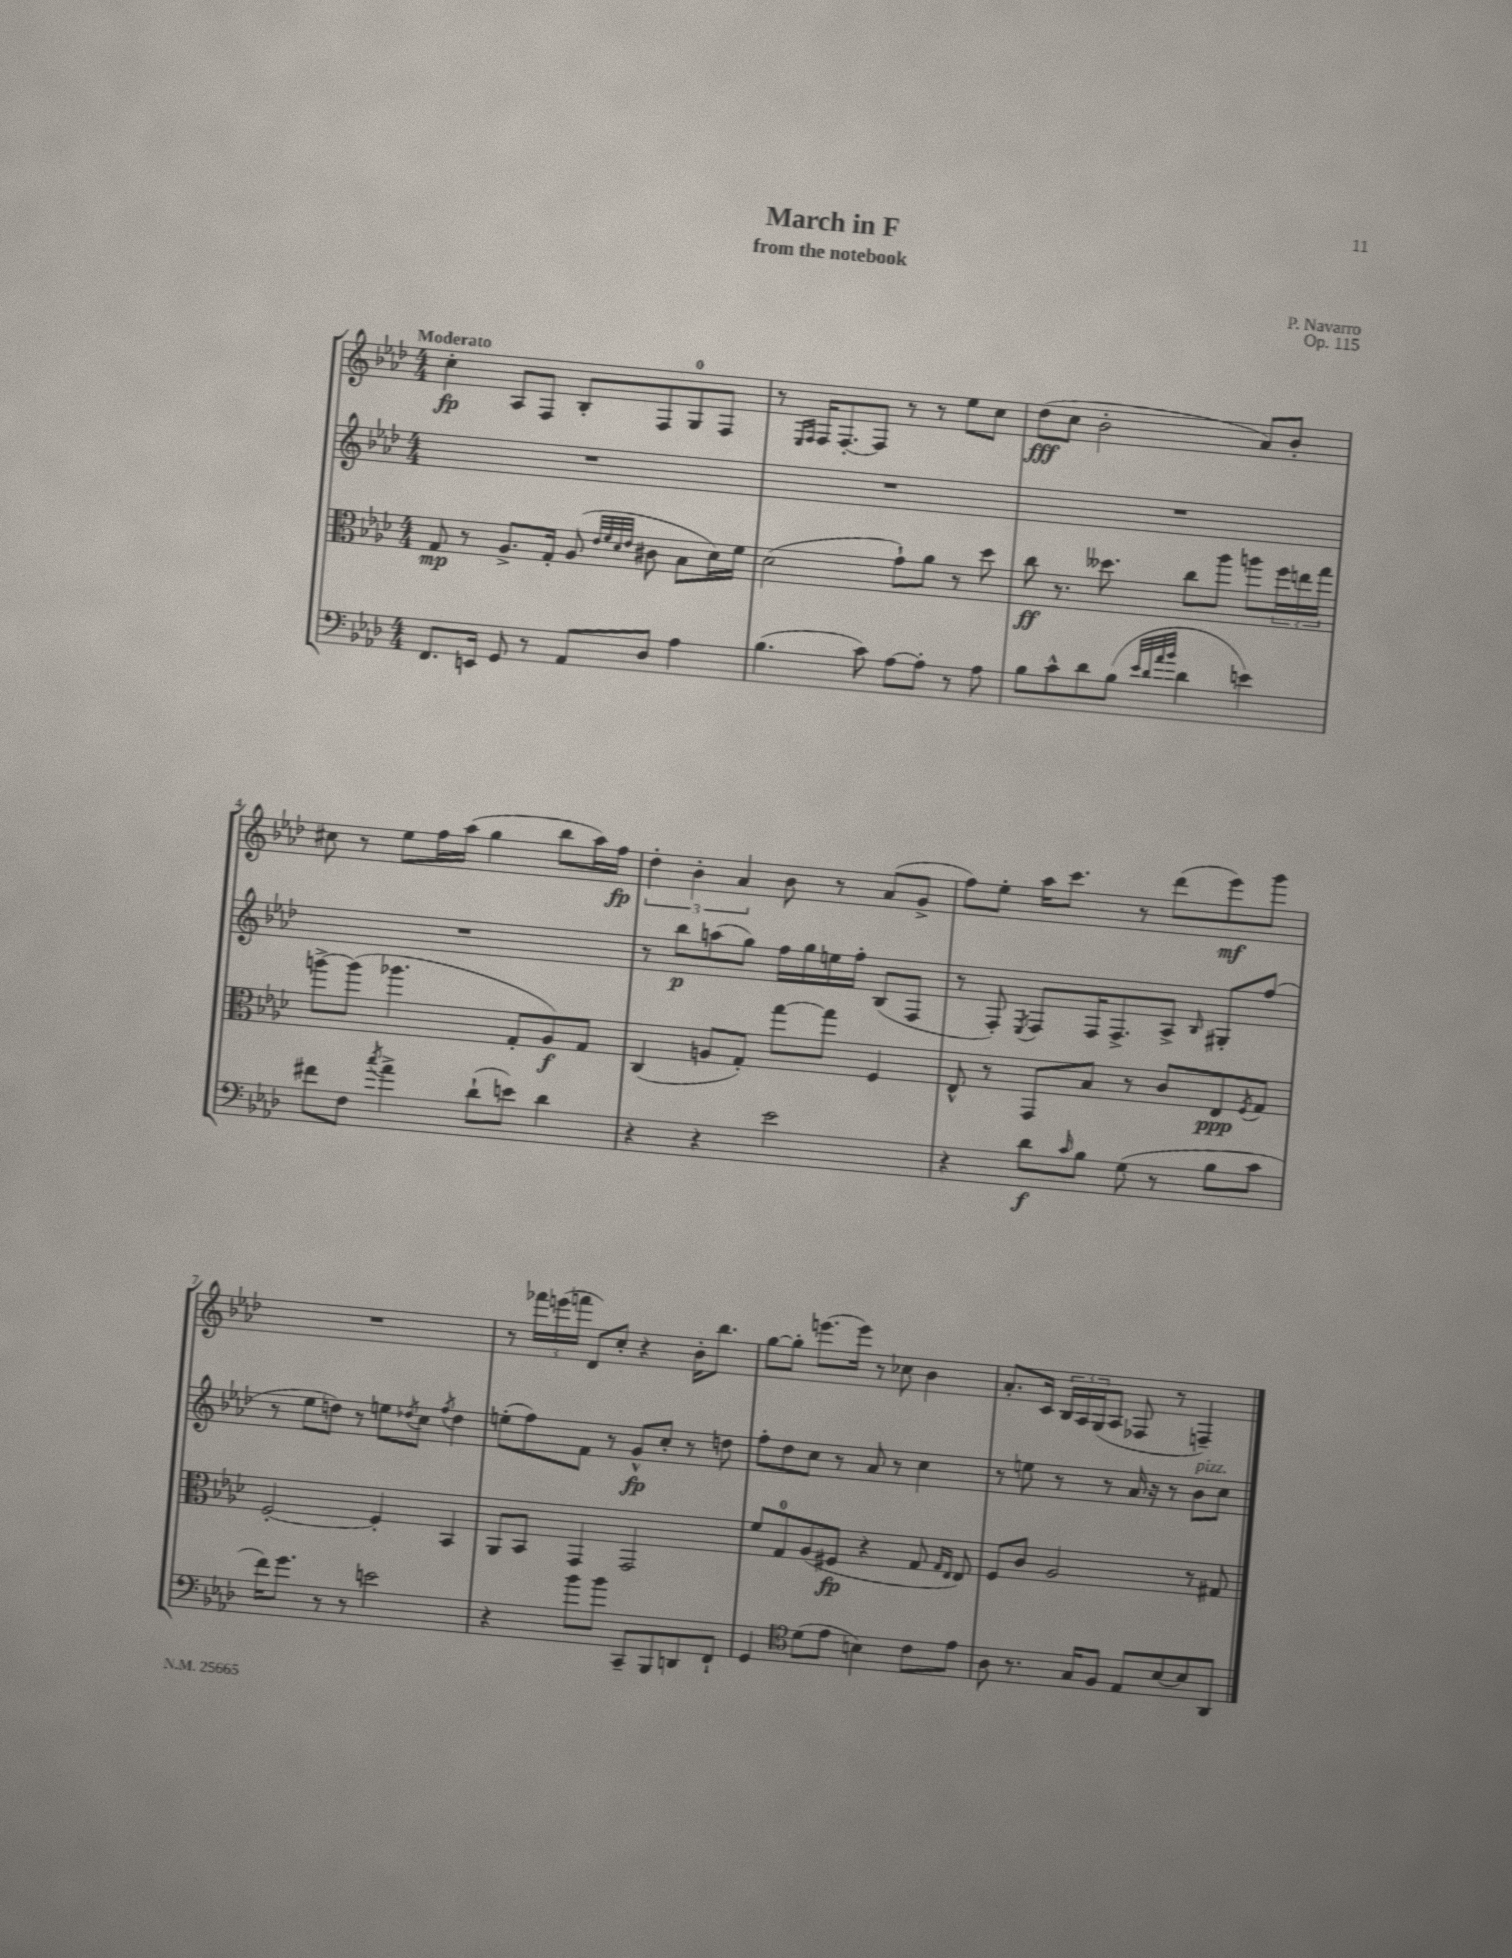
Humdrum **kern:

**kern	**dynam	**kern	**dynam	**kern	**dynam	**kern	**dynam
*part4	*part4	*part3	*part3	*part2	*part2	*part1	*part1
*staff4	*staff4	*staff3	*staff3	*staff2	*staff2	*staff1	*staff1
*clefF4	*	*clefC3	*	*clefG2	*	*clefG2	*
*k[b-e-a-d-]	*	*k[b-e-a-d-]	*	*k[b-e-a-d-]	*	*k[b-e-a-d-]	*
*M4/4	*	*M4/4	*	*M4/4	*	*M4/4	*
=1	=1	=1	=1	=1	=1	=1	=1
!	!	!	!	!	!	!LO:TX:a:B:t=Moderato	!
8.FF/L	.	8G/	mp	1r	.	4cc'\	fp
.	.	8r	.	.	.	.	.
16EEn/Jk	.	.	.	.	.	.	.
8GG/	.	8.A-^/L	.	.	.	8A-/L	.
8r	.	.	.	.	.	8F/J	.
.	.	16G'/Jk	.	.	.	.	.
8AA-/L	.	(8A-/	.	.	.	8B-'/L	.
.	.	32qqe-/LLL	.	.	.	.	.
.	.	32qqf/	.	.	.	.	.
.	.	32qqd-/	.	.	.	.	.
.	.	32qqe-/JJJ	.	.	.	.	.
8D-/J	.	8c#X\	.	.	.	8F/	.
4A-\	.	8B-\L	.	.	.	8G/	.
.	.	16d-\L)	.	.	.	8F/J	.
.	.	16f\JJ	.	.	.	.	.
=2	=2	=2	=2	=2	=2	=2	=2
(4.B-\	.	(2d-\	.	1r	.	8r	.
.	.	.	.	.	.	16qqE-/LL	.
.	.	.	.	.	.	16qqF/JJ	.
.	.	.	.	.	.	16F/KL	.
.	.	.	.	.	.	[8.F'/	.
8c\)	.	.	.	.	.	8F/J]	.
[8A-\L	.	8g`\L)	.	.	.	8r	.
8A-'\J]	.	8a-\J	.	.	.	8r	.
8r	.	8r	.	.	.	8ee-\L	.
8A-\	.	8dd-\	.	.	.	8cc\J	.
=3	=3	=3	=3	=3	=3	=3	=3
8B-\L	.	8cc\	ff	1r	.	(8dd-\L	fff
8c^^\	.	8.r	.	.	.	8cc\J	.
8d-\	.	.	.	.	.	2b-'\	.
.	.	8.dd--X\	.	.	.	.	.
(8B-\J	.	.	.	.	.	.	.
32qqe-/LLL	.	.	.	.	.	.	.
32qqd-/	.	.	.	.	.	.	.
32qqa-/	.	.	.	.	.	.	.
32qqb-/JJJ	.	.	.	.	.	.	.
4d-\	.	8cc\L	.	.	.	.	.
.	.	8aa-\J	.	.	.	.	.
4en\)	.	8aan\L	.	.	.	8a-/L)	.
.	.	24ff\L	.	.	.	8b-'/J	.
.	.	24een\	.	.	.	.	.
.	.	24gg\JJ	.	.	.	.	.
!!LO:LB:g=z
=4	=4	=4	=4	=4	=4	=4	=4
8f#X\L	.	[8aan^\L	.	1r	.	8cc#X\	.
8F\J	.	(8aa\J]	.	.	.	8r	.
8qcc/	.	.	.	.	.	.	.
4a-^\	.	4.aa-X\	.	.	.	8ee-\L	.
.	.	.	.	.	.	16ff\L	.
.	.	.	.	.	.	(16aa-\JJ	.
(8d-`\L	.	.	.	.	.	4gg\	.
8en\J)	.	8G'/L	.	.	.	.	.
4d-\	.	8A-/)	f	.	.	8bb-\L	.
.	.	8G/J	.	.	.	16aa-\L)	.
.	.	.	.	.	.	16ff\JJ	fp
=5	=5	=5	=5	=5	=5	=5	=5
4r	.	(4C/	.	8r	.	6dd-'\	.
.	.	.	.	8bb-\L	p	.	.
.	.	.	.	.	.	6b-'\	.
4r	.	8An/L	.	(8aan\	.	.	.
.	.	.	.	.	.	6a-/	.
.	.	8G'/J)	.	8gg\J)	.	.	.
2e-\	.	[8gg\L	.	16ff\LL	.	8b-\	.
.	.	.	.	16gg\	.	.	.
.	.	8gg\J]	.	16een\	.	8r	.
.	.	.	.	16ff'\JJ	.	.	.
.	.	4F/	.	(8B-/L	.	(8a-/L	.
.	.	.	.	8F/J	.	8g^/J	.
=6	=6	=6	=6	=6	=6	=6	=6
4r	.	8E-^^/	.	8r	.	8ff\L)	.
.	.	8r	.	8F'/)	.	8ee-'\J	.
.	.	.	.	8qE-/	.	.	.
8d-\L	f	8GG/L	.	8F/L	.	16aa-\KL	.
.	.	.	.	.	.	8.ccc\J	.
16qqc/	.	.	.	.	.	.	.
8B-\J	.	8B-/J	.	16F/K	.	.	.
.	.	.	.	8.F^/	.	.	.
(8G\	.	8r	.	.	.	8r	.
8r	.	8c/L	.	8A-^/J	.	(8ddd-\L	.
.	.	.	.	16qqB-/	.	.	.
8B-\L	.	8E-/	ppp	8G#X'/L	.	8eee-\)	mf
.	.	8qF/	.	.	.	.	.
8c\J	.	8G/J	.	(8ff/J	.	8ggg\J	.
!!LO:LB:g=z
=7	=7	=7	=7	=7	=7	=7	=7
16f\KL)	.	[2F'/	.	8r	.	1r	.
8.g\J	.	.	.	.	.	.	.
.	.	.	.	8ee-\L	.	.	.
8r	.	.	.	8ddn\J)	.	.	.
8r	.	.	.	8r	.	.	.
2en\	.	4F'/]	.	8een\L	.	.	.
.	.	.	.	8qdd-X/	.	.	.
.	.	.	.	8cc\J	.	.	.
.	.	.	.	8qff/	.	.	.
.	.	4BB-/	.	4dd-\	.	.	.
=8	=8	=8	=8	=8	=8	=8	=8
4r	.	8AA-/L	.	(8een'\L	.	8r	.
.	.	8BB-/J	.	8ff\)	.	24fff-X\LL	.
.	.	.	.	.	.	(24eeen\	.
.	.	.	.	.	.	24fffn\JJ	.
8b-\L	.	4GG/	.	8f\J	.	8d-/L)	.
8b-\J	.	.	.	8r	.	8cc'/J	.
8CC~/L	.	2GG/	.	8g^^/L	fp	4r	.
8BBB-/	.	.	.	8cc'/J	.	.	.
8DDn/	.	.	.	8r	.	16b-'\KL	.
.	.	.	.	.	.	8.bb-\J	.
8FF`/J	.	.	.	8ddn\	.	.	.
=9	=9	=9	=9	=9	=9	=9	=9
4GG/	.	8f/L	.	8ff'\L	.	[8gg\L	.
.	.	8G/	.	8dd-\	.	8gg'\J]	.
*clefC4	*	*	*	*	*	*	*
(8d-\L	.	(8A-/	.	8cc\J	.	[8.eeen\L	.
8e-\J	.	8F#X/J	fp	8r	.	.	.
.	.	.	.	.	.	16eee\Jk]	.
4Bn\)	.	4r	.	8a-/	.	8r	.
.	.	.	.	8r	.	8cc-X\	.
8c\L	.	8G/	.	4cc\	.	4b-\	.
.	.	16qqG/LL	.	.	.	.	.
.	.	16qqE-/JJ	.	.	.	.	.
8e-\J	.	8E-/)	.	.	.	.	.
=10	=10	=10	=10	=10	=10	=10	=10
8A-\	.	8F/L	.	8r	.	8.a-'/L	.
8.r	.	8c/J	.	8een\	.	.	.
.	.	.	.	.	.	16c/Jk	.
.	.	2A-/	.	8r	.	24B-/LL	.
.	.	.	.	.	.	24A-/	.
16G/KL	.	.	.	.	.	.	.
.	.	.	.	.	.	(24G/J	.
8F/J	.	.	.	8r	.	8A-/J	.
8E-/L	.	.	.	16a-/	.	8F-X/	.
.	.	.	.	16r	.	.	.
[8B-/	.	.	.	8r	.	8r	.
!	!	!	!	!LO:TX:a:i:t=pizz.	!	!	!
8B-/]	.	8r	.	8b-\L	.	4Fn~/)	.
8AA-/J	.	8G#X/	.	8cc\J	.	.	.
==	==	==	==	==	==	==	==
*-	*-	*-	*-	*-	*-	*-	*-
